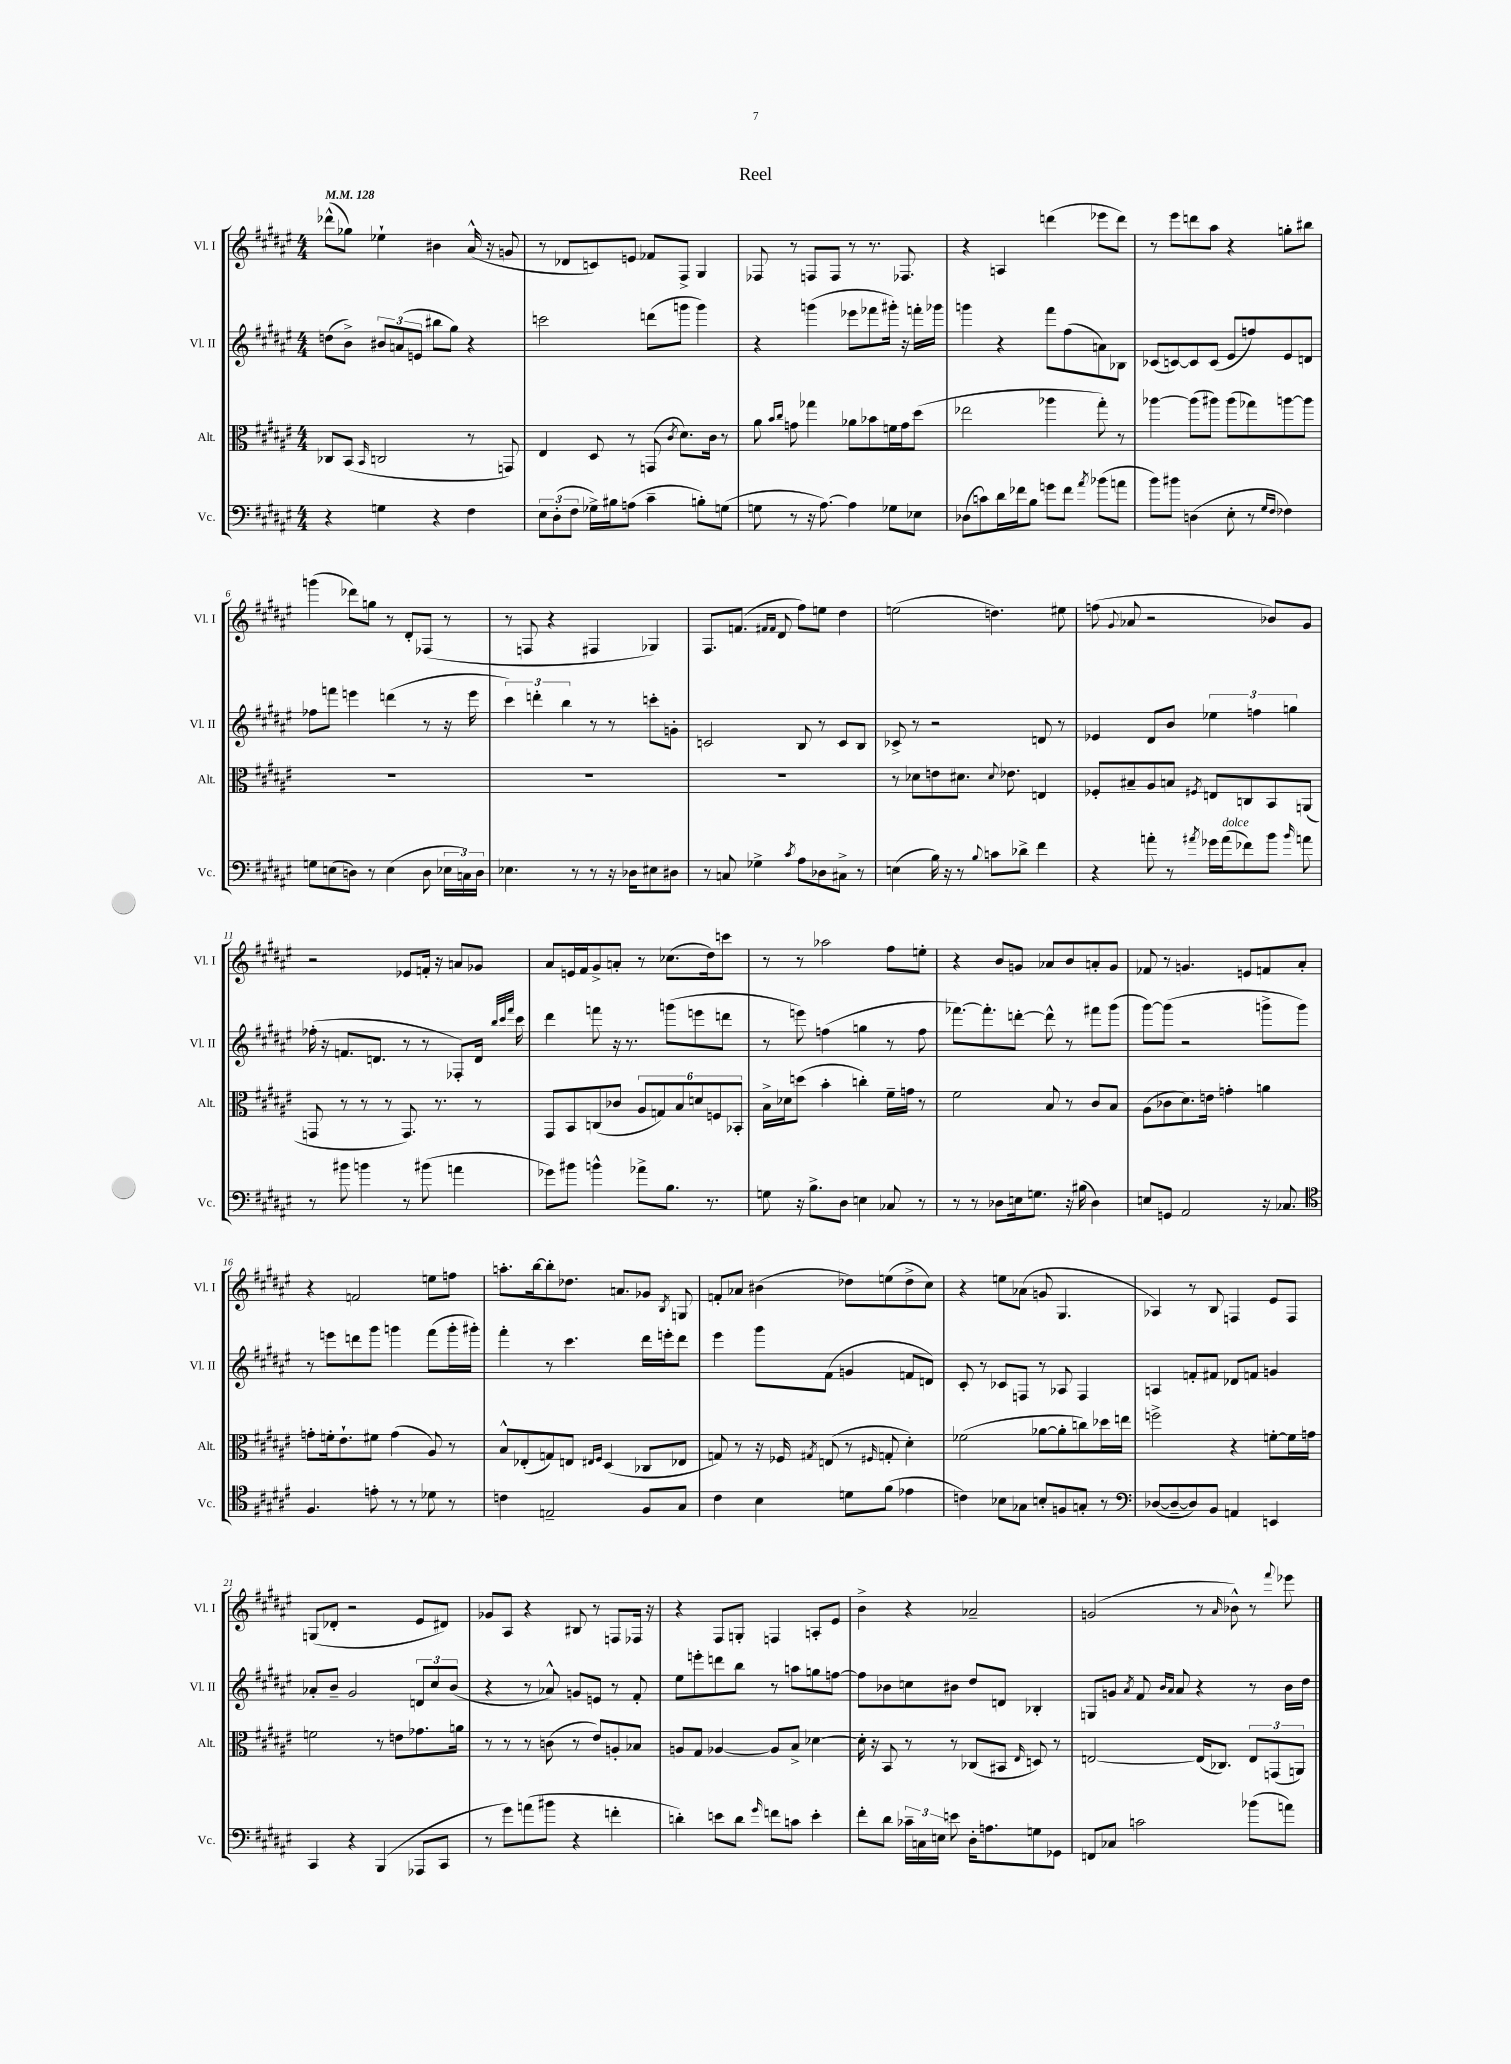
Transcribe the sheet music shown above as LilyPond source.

\header { title = "Reel" }
<<
\new StaffGroup <<
\new Staff = "s0" \with { instrumentName = "Vl. I" shortInstrumentName = "Vl. I" } {
    \clef treble \key fis \major \numericTimeSignature \time 4/4 \tempo 4 = 128
    \autoBeamOff des'''8[-^( ges''8]) ees''4-! bis'4 ais'16-^( r16 g'8 |
    r8 des'8[ c'8) e'8] fes'8[ fis8]-> gis4 |
    fes8 r8 f8[ f8] r8 r8. fes8. |
    r4 a4 d'''4( ees'''8[ d'''8]) |
    r8 eis'''8[ d'''8 ais''8] r4 g''8[-. bis''8] |
    g'''4( des'''8[) g''8] r8 dis'8[-. fes8]( r8 |
    r8 f8 r4 fis4 ges4) |
    fis8.[ f'8.]( \grace { fis'16[ fis'16] } dis'8 fis''8[) e''8] dis''4 |
    e''2( d''4.) eis''8 |
    f''8( \appoggiatura { gis'8 } aes'8 r2 bes'8[) gis'8] |
    r2 ees'8[ f'16]-. r16 a'8[ ges'8] |
    ais'8[ e'16 fis'16 gis'8-> a'8]-. r8 ces''8.[( dis''16) c'''8] |
    r8 r8 aes''2 fis''8[ e''8]-. |
    r4 b'8[ g'8] aes'8[ b'8 a'8-. g'8] |
    fes'8 r8 g'4. e'8[ f'8 ais'8]-. |
    r4 f'2 e''8[ f''8] |
    a''8.[-. b''16~ b''8-. des''8.] a'8.[ ges'8] \acciaccatura { b8 } g8 |
    f'8[-. aes'8] bis'4( des''8[) e''8( des''8-> cis''8]) |
    r4 e''8[ aes'8]( g'8 gis4. |
    aes4) r8 b8 f4 eis'8[ f8] |
    g8[( des'8]-. r2 eis'8[ dis'8]) |
    ges'8[ ais8] r4 bis8 r8 f8[ fes16] r16 |
    r4 fis8[ g8]-. f4 a8[-. eis'8] |
    b'4-> r4 aes'2-- |
    g'2( r8 \grace { ais'16 } bes'8-^) r8 \appoggiatura { fis'''8 } ees'''8 \bar "|." |
}
\new Staff = "s1" \with { instrumentName = "Vl. II" shortInstrumentName = "Vl. II" } {
    \clef treble \key fis \major \numericTimeSignature \time 4/4
    \autoBeamOff d''8[( b'8]->) \tuplet 3/2 { bis'8[ a'8( e'8] } bis''8[ gis''8]) r4 |
    c'''2 d'''8[( g'''8] g'''4) |
    r4 g'''4( ees'''8[ fes'''8 gis'''16]-.) r16 f'''16[-. ges'''16] |
    g'''4 r4 fis'''8[ fis''8( a'8) bes8] |
    ces'8[( c'8~) c'8 c'8]( eis'8[ f''8) eis'8 d'8] |
    fes''8[ f'''8] e'''4 d'''4( r8 r16 e'''16 |
    \tuplet 3/2 { cis'''4) d'''4-. b''4 } r8 r8 c'''8[-. g'8]-. |
    c'2 b8 r8 c'8[ b8] |
    ces'8-> r8 r2 d'8 r8 |
    ees'4 dis'8[ b'8] \tuplet 3/2 { ees''4 f''4 g''4 } |
    fes''16-.( r16 f'8.[ d'8.] r8 r8 fes8[-.) d'16] \grace { b''32[ cis'''32 fis'''32] } cis'''16 |
    dis'''4 f'''8 r16 r8. g'''8[( e'''8 d'''8] |
    r8 e'''8) f''4( g''4 r8 f''8 |
    fes'''8.[~) fes'''8.-. d'''8]~-. d'''8-^ r8 fis'''8[ gis'''8]( |
    gis'''8[~) gis'''8]( r2 g'''8[-> g'''8]) |
    r8 e'''8[ d'''8 gis'''8] g'''4 fis'''8[( g'''16-. gis'''16]-.) |
    fis'''4-. r8 cis'''4. dis'''16[ e'''16-. dis'''8] |
    eis'''4 gis'''8[ fis'8]( g'4 f'8[ d'8]) |
    cis'8-. r8 ces'8[ f8] r8 aes8 f4 |
    a4 f'8[-. fis'8] des'8[ f'8] g'4 |
    aes'8[-. b'8]-- gis'2 \tuplet 3/2 { d'8[ cis''8 b'8]( } |
    r4 r8 aes'8-^) g'8[ e'8] r8 fis'8-. |
    eis''8[ e'''8-. d'''8 b''8] r8 a''8[ g''8 f''8]~ |
    f''8[ bes'8 c''8 bis'8] dis''8[ d'8] bes4-. |
    g8[ g'8] \acciaccatura { ais'8 } fis'8 \grace { b'16[ ais'16] } ais'8 r4 r8 b'16[ dis''16] \bar "|." |
}
\new Staff = "s2" \with { instrumentName = "Alt." shortInstrumentName = "Alt." } {
    \clef alto \key fis \major \numericTimeSignature \time 4/4
    \autoBeamOff ces8[ b,8]( \grace { b,16 } c2 r8 g,8) |
    eis4 dis8 r8 g,8( \acciaccatura { cis'8 } dis'8.[) cis'16] r8 |
    ais'8 \grace { b'16[ cis''16] } g'8 ges''4 aes'8[ bes'8 f'16 g'16 dis''8]( |
    ees''2 aes''4 gis''8-.) r8 |
    aes''4~ aes''8[( ais''8]) ais''8[( ges''8) a''8~ a''8] |
    R1 |
    R1 |
    R1 |
    r8 des'8[ e'8 dis'8.] \appoggiatura { dis'8 } ees'8. e4 |
    fes8[-. bis8-- ais8 b8] \acciaccatura { fis8 } e8[ c8 b,8 a,8]( |
    g,8 r8 r8 r8 g,8.) r8. r8 |
    gis,8[ b,8 c8( ces'8] \tuplet 6/4 { ais8[ g8) b8 d'8 f8 bes,8]-. } |
    b16[-> des'16 d''8]( b'4-. c''4-.) fis'16[-- g'16] r8 |
    fis'2 b8 r8 cis'8[ b8] |
    ais8[( ces'8 dis'8.) e'16] g'4-. a'4 |
    g'8[-. f'16-. eis'8.-! fis'8] g'4( ais8) r8 |
    b8[-^ ees8-.( g8) e8] \grace { eis16[ fis16] } dis4( ces8[ ees8] |
    g8) r8 r16 fes16 \acciaccatura { gis8 } e8( r8 \grace { fis16 } g8-. dis'4-.) |
    fes'2( aes'8[~ aes'8-. c''8) des''16 e''16] |
    f''2-> r4 f'8[~-. f'16 g'16] |
    f'2 r8 e'8[ ges'8. a'16] |
    r8 r8 r8 c'8( r8 eis'8[) a8-. bes8] |
    a8[ gis8] aes4~ aes8[ b8]-> des'4~ |
    des'16-. r16 b,8 r8 r8 ces8[( bis,8] \grace { eis16 } d8) r8 |
    e2~ e16[( ces8.]) \tuplet 3/2 { e8[ g,8( a,8]) } \bar "|." |
}
\new Staff = "s3" \with { instrumentName = "Vc." shortInstrumentName = "Vc." } {
    \clef bass \key fis \major \numericTimeSignature \time 4/4
    \autoBeamOff r4 g4 r4 fis4 |
    \tuplet 3/2 { eis8[ dis8-.( fis8] } ges16[->) bis16 a8]( cis'4-- b8[-.) g8]( |
    g8 r8 r16 ais8.~) ais4 ges8[ ees8] |
    des8[( c'8) dis'16 fes'16 b8] g'8[ fes'8] \acciaccatura { ais'8 } bes'8[( a'8] |
    b'8[) bis'8] d4( eis8-. r8 \grace { gis16[ fis16] } fes4) |
    g8[ e8( d8]) r8 e4( d8 \tuplet 3/2 { ees16[ c16) d16] } |
    ees4. r8 r8 r16 des16[ eis8 dis8] |
    r8 c8 ges4-> \acciaccatura { cis'8 } ais8[ des8 cis8]-> r8 |
    e4( b16) r16 r8 \appoggiatura { b8 } c'8[ des'8]-> fis'4 |
    r4 a'8-. r8 \acciaccatura { ais'8 } ges'16[ ais'16^\markup { \italic "dolce" }( fes'8) b'8] \grace { b'16 } a'8 |
    r8 bis'8 b'4 r8 bis'8( a'4 |
    ges'8[) bis'8] b'4-^ aes'8[-> b8.] r8. |
    g8 r16 b8.[-> dis8] e4 ces8 r8 |
    r8 r8 des8[ e16 g8.] r16 bis16( des4) |
    e8[ g,8] ais,2 r16 ces8. |
    \clef tenor fis4. e'8-. r8 r8 des'8 r8 |
    c'4 e2-- fis8[ gis8] |
    cis'4 b4 d'8[ fis'8]( ees'4 |
    c'4) bes8[ ges8] b8[-. f8 g8]-. r8 |
    \clef bass des8[~( des8~-- des8) b,8] a,4 e,4 |
    cis,4 r4 b,,4( aes,,8[ cis,8] |
    r8 gis'8[) a'8( bis'8] r4 f'4-. |
    d'4-.) e'8[ d'8] \grace { gis'16 } f'8[ c'8] e'4-. |
    fis'8[-. dis'8] \tuplet 3/2 { ces'16[-- c16 e16] } e'8 dis16[-. a8. g8 ges,8] |
    f,8[ ces8] c'2 bes'8[( a'8]) \bar "|." |
}
>>
>>
